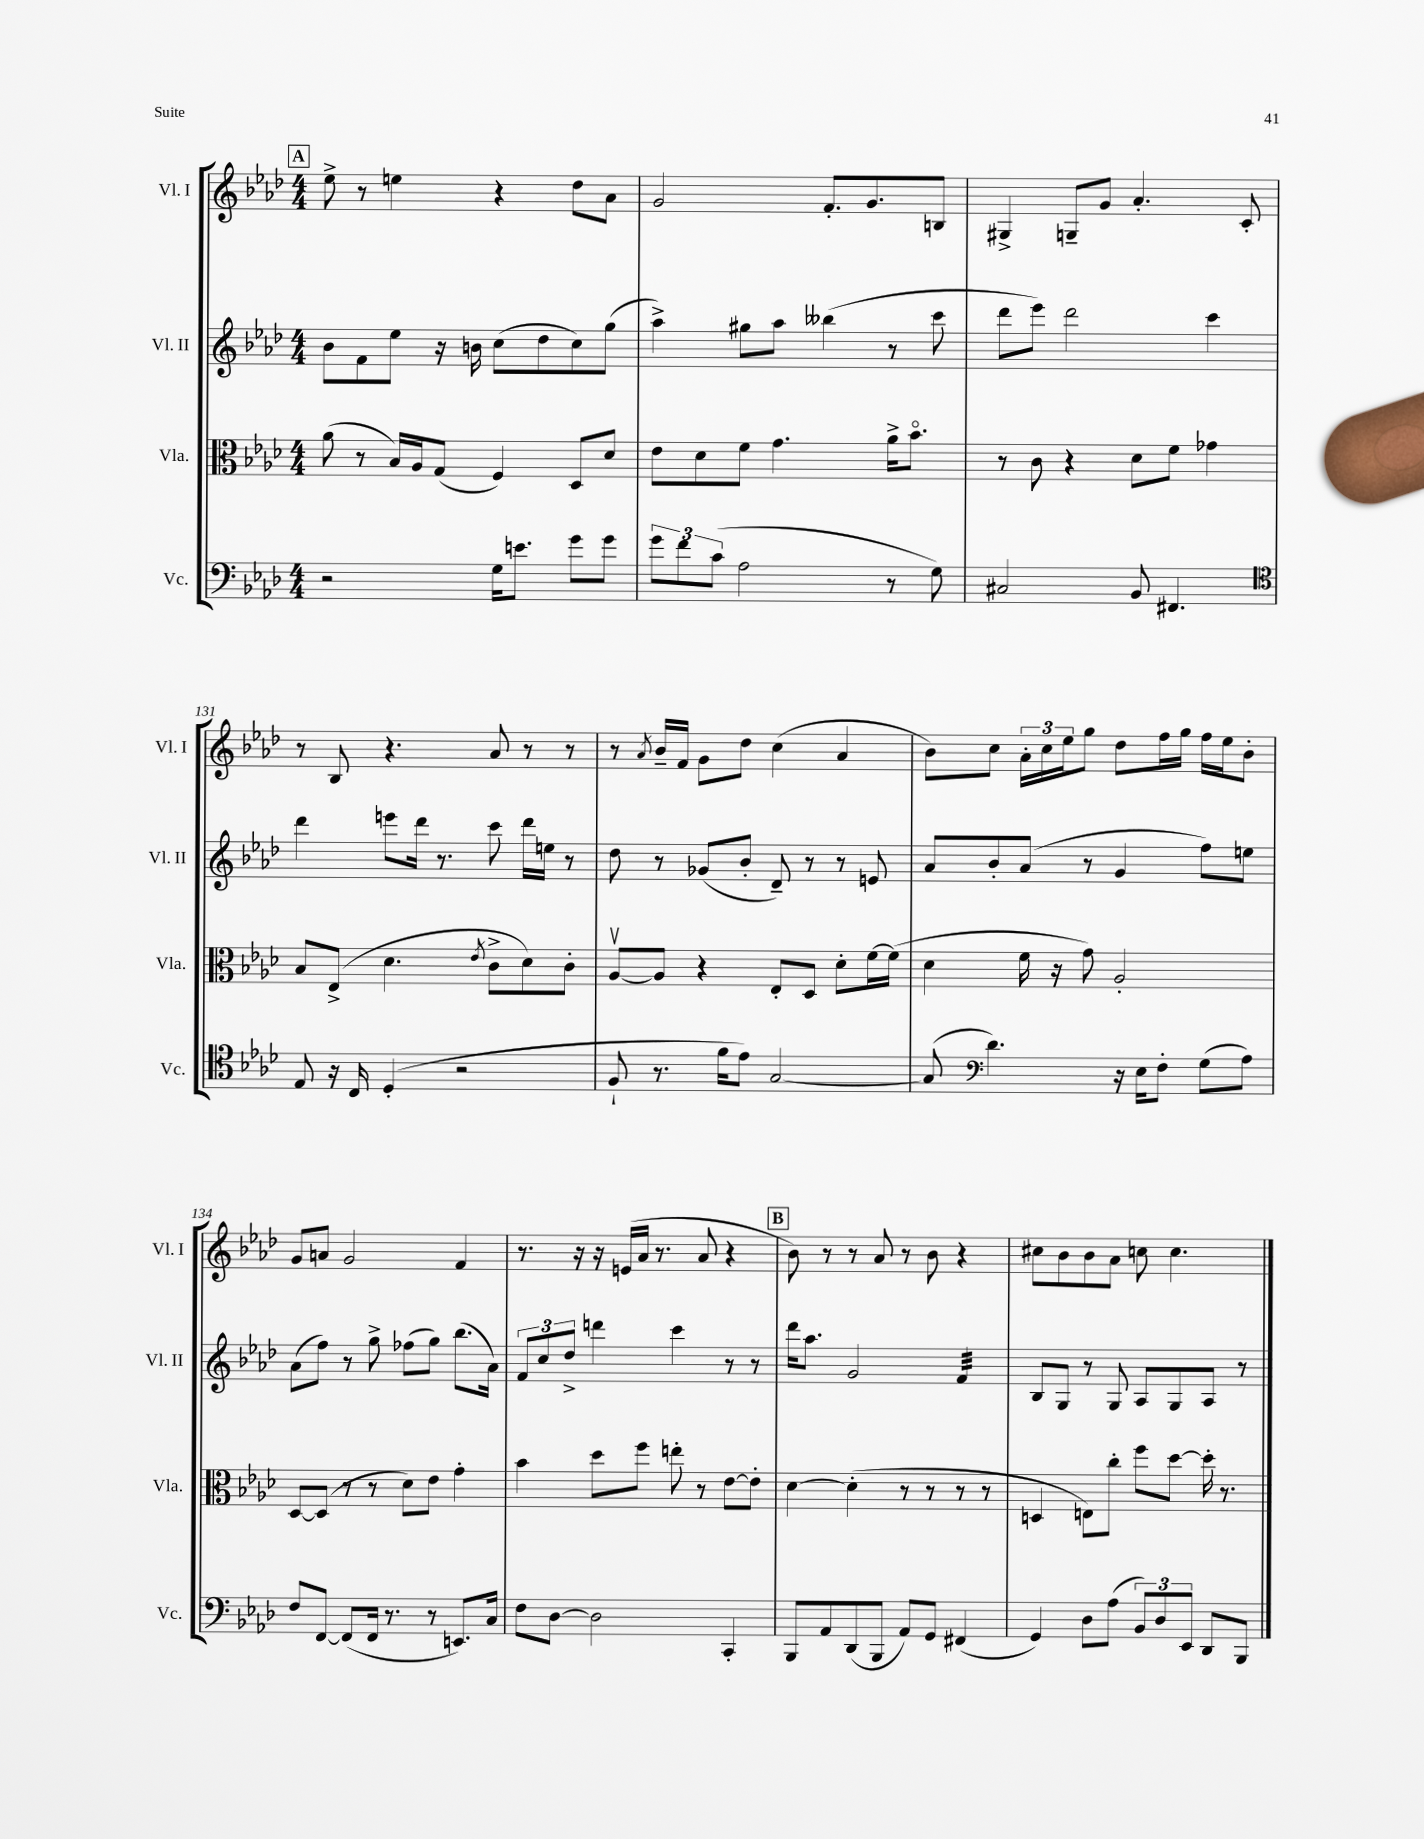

**kern	**kern	**kern	**kern
*part4	*part3	*part2	*part1
*staff4	*staff3	*staff2	*staff1
*I"Vc.	*I"Vla.	*I"Vl. II	*I"Vl. I
*I'Vc.	*I'Vla.	*I'Vl. II	*I'Vl. I
*clefF4	*clefC3	*clefG2	*clefG2
*k[b-e-a-d-]	*k[b-e-a-d-]	*k[b-e-a-d-]	*k[b-e-a-d-]
*M4/4	*M4/4	*M4/4	*M4/4
!!LO:REH:place=s1:t=A
=128	=128	=128	=128
2r	(8a-\	8b-\L	8ee-^\
.	8r	8f\	8r
.	16B-/LL)	8ee-\J	4een\
.	16A-/J	.	.
.	(8G/J	16r	.
.	.	16bn\	.
16G\KL	4F/)	(8cc\L	4r
8.en\J	.	.	.
.	.	8dd-\	.
8g\L	8D-/L	8cc\)	8dd-\L
8g\J	8d-/J	(8gg\J	8a-\J
=129	=129	=129	=129
12g\L	8e-\L	4aa-^\)	2g/
12f\	.	.	.
.	8d-\	.	.
(12c\J	.	.	.
2A-\	8f\J	8gg#X\L	.
.	4.g\	8aa-\J	.
.	.	(4bb--X\	8.f'/L
.	.	.	8.g/
8r	16a-^\KL	8r	.
.	8.b-\J	.	.
8G\)	.	8ccc\	8Bn/J
=130	=130	=130	=130
2C#X/	8r	8ddd-\L	4G#X^/
.	8c\	8eee-\J)	.
.	4r	2ddd-\	8Gn~/L
.	.	.	8g/J
8BB-/	8d-\L	.	4.a-'/
4.FF#X/	8f\J	.	.
.	4g-X\	4ccc\	.
.	.	.	8c'/
!!LO:LB:g=z
=131	=131	=131	=131
*clefC4	*	*	*
8E-/	8B-/L	4ddd-\	8r
16r	(8E-^/J	.	8B-/
16C/	.	.	.
(4D-'/	4.d-\	8eeen\L	4.r
.	.	16ddd-\Jk	.
.	.	8.r	.
2r	.	.	.
.	8qe-/	.	.
.	8c^\L	8ccc\	8a-/
.	8d-\)	16ddd-\LL	8r
.	.	16een\JJ	.
.	8c'\J	8r	8r
=132	=132	=132	=132
8F`/	[8A-v/L	8dd-\	8r
.	.	.	8qa-/
8.r	8A-/J]	8r	16b-~/LL
.	.	.	16f/JJ
.	4r	(8g-X/L	8g\L
16f\KL	.	.	.
8e-\J)	.	8b-'/J	8dd-\J
[2G/	8E-'/L	8d-~/)	(4cc\
.	8D-/J	8r	.
.	8d-'\L	8r	4a-/
.	[16f\L	8en/	.
.	(16f\JJ]	.	.
=133	=133	=133	=133
(8G/]	4d-\	8a-/L	8b-\L)
*clefF4	*	*	*
4.d-\)	.	8b-'/	8cc\J
.	16f\	(8a-/J	24a-'\LL
.	.	.	24cc\
.	16r	.	.
.	.	.	24ee-\J
.	8g\)	8r	8gg\J
16r	2A-'/	4g/	8dd-\L
16E-\KL	.	.	.
8F'\J	.	.	16ff\L
.	.	.	16gg\JJ
(8G\L	.	8ff\L)	16ff\LL
.	.	.	16ee-\J
8A-\J)	.	8een\J	8b-'\J
!!LO:LB:g=z
=134	=134	=134	=134
8F/L	[8D-/L	(8a-\L	8g/L
[8FF/J	(8D-/J]	8ff\J)	8an/J
(8FF/L]	8r	8r	2g/
16FF/Jk	8r	8gg^\	.
8.r	.	.	.
.	8d-\L)	(8ff-X\L	.
8r	8e-\J	8gg\J)	.
8.EEn/L)	4g'\	(8.bb-\L	4f/
16C/Jk	.	16a-\Jk)	.
=135	=135	=135	=135
8F\L	4b-\	12f/L	8.r
.	.	12cc/	.
[8D-\J	.	.	.
.	.	12dd-^/J	.
.	.	.	16r
2D-\]	8dd-\L	4dddn\	16r
.	.	.	(16en/LL
.	8ff\J	.	16a-/JJ
.	.	.	8.r
.	8een'\	4ccc\	.
.	8r	.	8a-/
4CC'/	[8e-\L	8r	4r
.	8e-'\J]	8r	.
!!LO:REH:place=s1:t=B
=136	=136	=136	=136
8BBB-/L	[4d-\	16ddd-\KL	8b-\)
.	.	8.aa-\J	.
8AA-/	.	.	8r
(8DD-/	(4d-'\]	2g/	8r
8BBB-/J	.	.	8a-/
8AA-/L)	8r	.	8r
8GG/J	8r	.	8b-\
*	*	*tremolo	*
(4FF#X/	8r	32f/LLL	4r
.	.	32f/	.
.	.	32f/	.
.	.	32f/	.
.	8r	32f/	.
.	.	32f/	.
.	.	32f/	.
.	.	32f/JJJ	.
*	*	*Xtremolo	*
=137	=137	=137	=137
4GG/)	4Dn/	8B-/L	8cc#X\L
.	.	8G/J	8b-\
8D-\L	8En\L)	8r	8b-\
(8A-\J	8cc'\J	8G/	8a-\J
12BB-/L)	8ff\L	8A-/L	8ccn\
12D-/	.	.	.
.	[8dd-\J	8G/	4.cc\
12EE-/J	.	.	.
8DD-/L	16dd-'\]	8A-/J	.
.	8.r	.	.
8BBB-/J	.	8r	.
==	==	==	==
*-	*-	*-	*-
